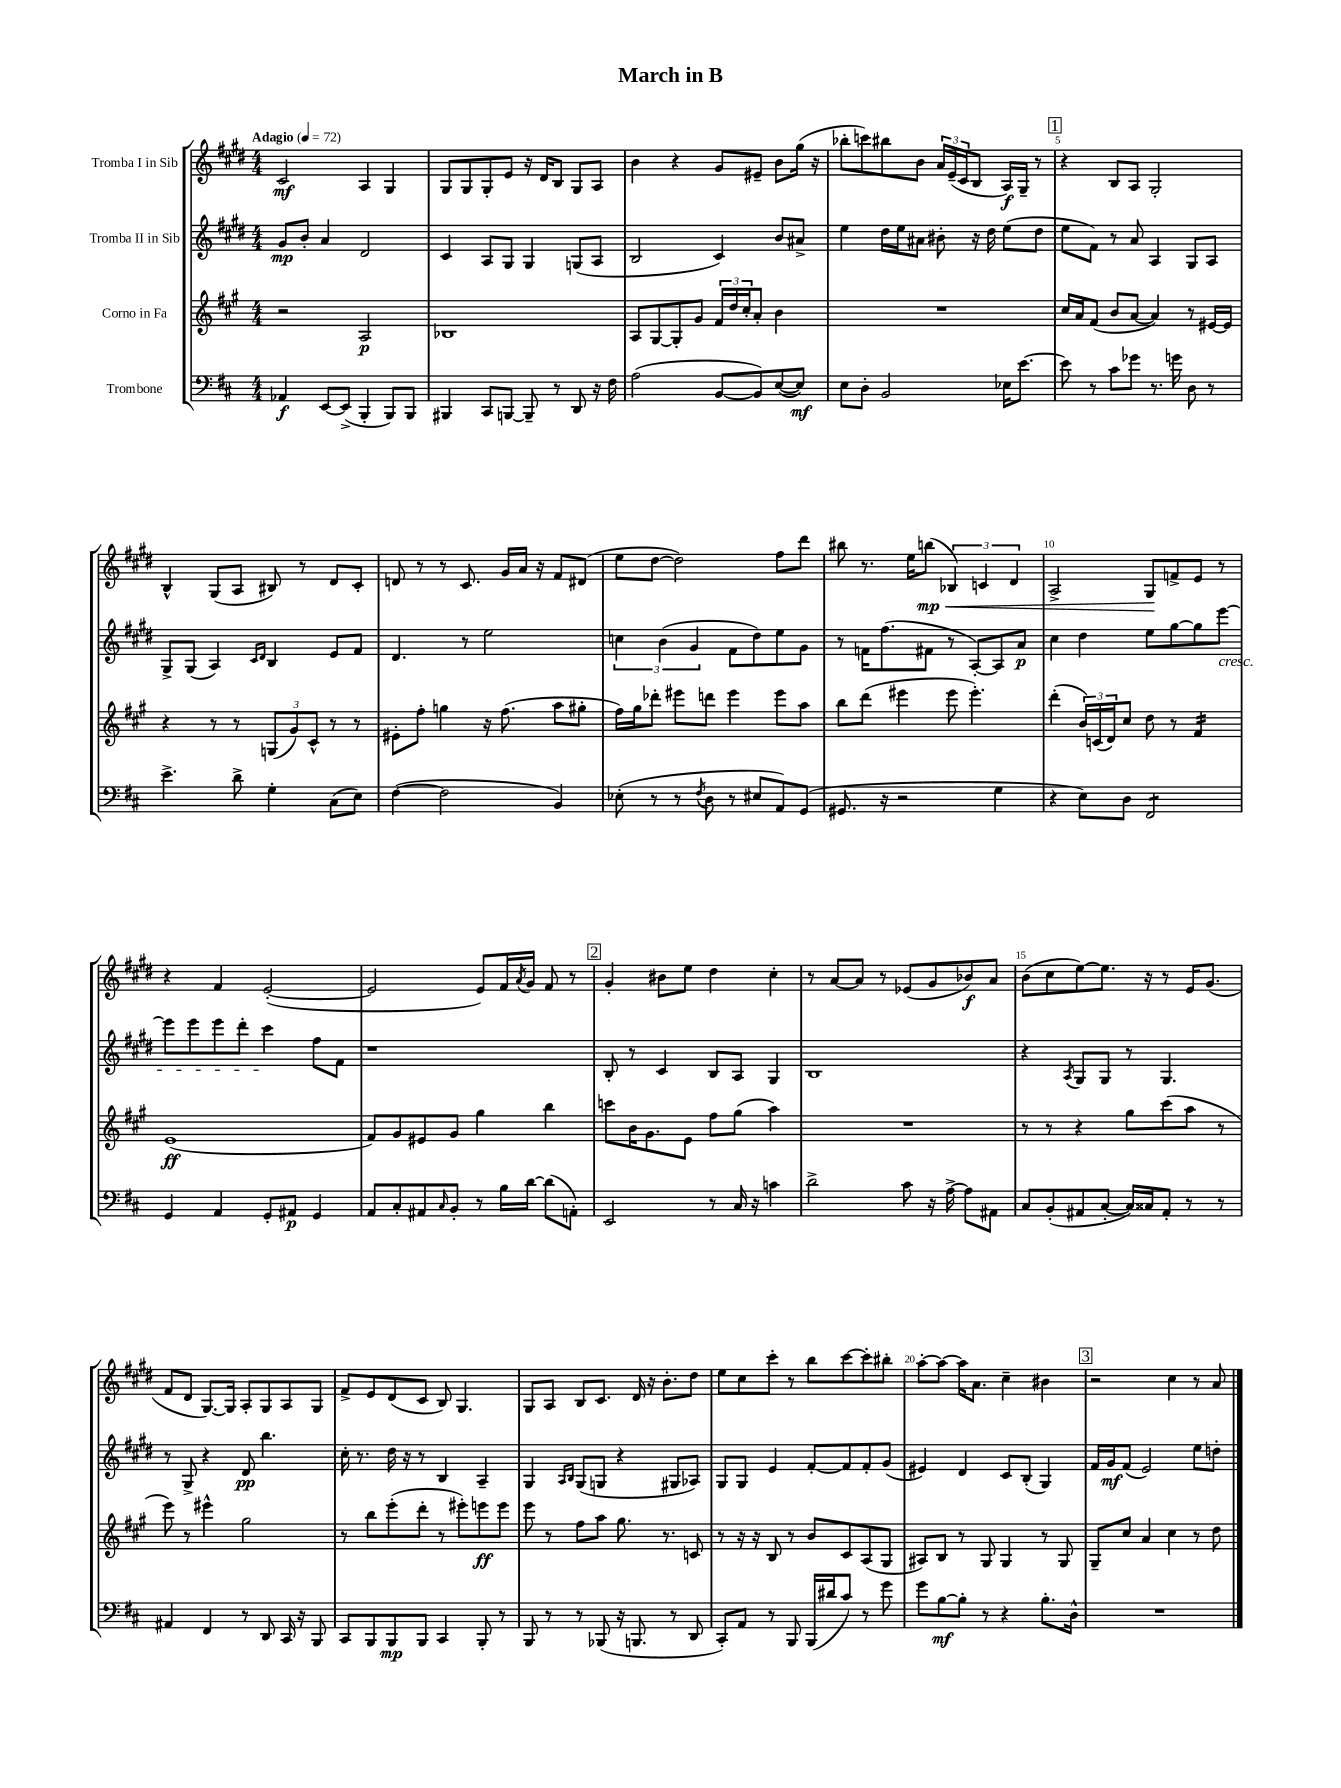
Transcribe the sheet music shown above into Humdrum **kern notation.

**kern	**dynam	**kern	**dynam	**kern	**dynam	**kern	**dynam
*part4	*part4	*part3	*part3	*part2	*part2	*part1	*part1
*staff4	*staff4	*staff3	*staff3	*staff2	*staff2	*staff1	*staff1
*I"Trombone	*	*I"Corno in Fa	*	*I"Tromba II in Sib	*	*I"Tromba I in Sib	*
*clefF4	*	*clefG2	*	*clefG2	*	*clefG2	*
*k[f#c#]	*	*k[f#c#g#]	*	*k[f#c#g#d#]	*	*k[f#c#g#d#]	*
*M4/4	*	*M4/4	*	*M4/4	*	*M4/4	*
*MM72	*	*MM72	*	*MM72	*	*MM72	*
=1	=1	=1	=1	=1	=1	=1	=1
!	!	!	!	!	!	!LO:TX:a:B:t=Adagio	!
4AA-X/	f	2r	.	8g#/L	mp	2c#/	mf
.	.	.	.	8b'/J	.	.	.
[8EE/L	.	.	.	4a/	.	.	.
(8EE^/J]	.	.	.	.	.	.	.
4BBB'/	.	2A/	p	2d#/	.	4A/	.
8BBB/L)	.	.	.	.	.	4G#/	.
8BBB/J	.	.	.	.	.	.	.
=2	=2	=2	=2	=2	=2	=2	=2
4BBB#X/	.	1B-X	.	4c#/	.	8G#/L	.
.	.	.	.	.	.	8G#/	.
8CC#/L	.	.	.	8A/L	.	8G#'/	.
[8BBBn/J	.	.	.	8G#/J	.	8e/J	.
8BBB~/]	.	.	.	4G#/	.	16r	.
.	.	.	.	.	.	16d#/KL	.
8r	.	.	.	.	.	8B/J	.
8DD/	.	.	.	(8Gn/L	.	8G#/L	.
16r	.	.	.	8A/J	.	8A/J	.
16F#\	.	.	.	.	.	.	.
=3	=3	=3	=3	=3	=3	=3	=3
(2A\	.	8A/L	.	2B/	.	4b\	.
.	.	[8G#/	.	.	.	.	.
.	.	8G#'/]	.	.	.	4r	.
.	.	8g#/J	.	.	.	.	.
[8BB/L	.	24f#/LL	.	4c#/)	.	8g#/L	.
.	.	24dd/	.	.	.	.	.
.	.	24cc#'/J	.	.	.	.	.
8BB/])	.	8a'/J	.	.	.	8e#X~/J	.
([8E/	.	4b\	.	8b/L	.	8b\L	.
8E/J])	mf	.	.	8a#X^/J	.	(16gg#\Jk	.
.	.	.	.	.	.	16r	.
=4	=4	=4	=4	=4	=4	=4	=4
8E\L	.	1r	.	4ee\	.	8bb-X'\L	.
8D'\J	.	.	.	.	.	8cccn\)	.
2BB/	.	.	.	16dd#\LL	.	8bb#X\	.
.	.	.	.	16ee\J	.	.	.
.	.	.	.	8a#X\J	.	8b\J	.
.	.	.	.	8b#X'\	.	24a/LL	.
.	.	.	.	.	.	(24e~/	.
.	.	.	.	.	.	24c#/J	.
.	.	.	.	16r	.	8B/J	.
.	.	.	.	16dd#\	.	.	.
16E-X\KL	.	.	.	(8ee\L	.	16A/LL)	f
[8.e\J	.	.	.	.	.	16G#~/JJ	.
.	.	.	.	8dd#\J	.	8r	.
!!LO:REH:place=s1:t=1
=5	=5	=5	=5	=5	=5	=5	=5
8e\]	.	16cc#/LL	.	8ee\L	.	4r	.
.	.	16a/J	.	.	.	.	.
8r	.	(8f#/J	.	8f#\J)	.	.	.
8c#\L	.	8b/L	.	8r	.	8B/L	.
8g-X\J	.	[8a/J	.	8a/	.	8A/J	.
8.r	.	4a/])	.	4A/	.	2G#'/	.
16gn\	.	.	.	.	.	.	.
8D\	.	8r	.	8G#/L	.	.	.
8r	.	[16e#X/LL	.	8A/J	.	.	.
.	.	16e#/JJ]	.	.	.	.	.
!!LO:LB:g=z
=6	=6	=6	=6	=6	=6	=6	=6
4.e^\	.	4r	.	8G#^/L	.	4B^^/	.
.	.	.	.	(8G#/J	.	.	.
.	.	8r	.	4A/)	.	(8G#/L	.
8d^\	.	8r	.	.	.	8A/J	.
.	.	.	.	16qqc#/LL	.	.	.
.	.	.	.	16qqd#/JJ	.	.	.
4G'\	.	(12Gn/L	.	4B/	.	8B#X/)	.
.	.	12g#/)	.	.	.	.	.
.	.	.	.	.	.	8r	.
.	.	12c#^^/J	.	.	.	.	.
(8C#\L	.	8r	.	8e/L	.	8d#/L	.
8E\J)	.	8r	.	8f#/J	.	8c#'/J	.
=7	=7	=7	=7	=7	=7	=7	=7
([4F#\	.	8e#X'\L	.	4.d#/	.	8dn/	.
.	.	8ff#'\J	.	.	.	8r	.
2F#\]	.	4ggn\	.	.	.	8r	.
.	.	.	.	8r	.	8.c#/	.
.	.	16r	.	2ee\	.	.	.
.	.	(8.ff#\	.	.	.	16g#/LL	.
.	.	.	.	.	.	16a/JJ	.
.	.	.	.	.	.	16r	.
4BB/)	.	8aa\L	.	.	.	8f#/L	.
.	.	8gg#X'\J	.	.	.	(8d#X/J	.
=8	=8	=8	=8	=8	=8	=8	=8
(8E-X'\	.	16ff#\LL)	.	6ccn\	.	8ee\L	.
.	.	16gg#\J	.	.	.	.	.
8r	.	8ddd-X'\J	.	.	.	[8dd#\J	.
.	.	.	.	(6b\	.	.	.
8r	.	8eee#X\L	.	.	.	2dd#\])	.
.	.	.	.	6g#/	.	.	.
8qF#/	.	.	.	.	.	.	.
8D\	.	8dddn\J	.	.	.	.	.
8r	.	4eee#\	.	8f#\L	.	.	.
8E#X/L	.	.	.	8dd#\)	.	.	.
8AA/)	.	8eee#\L	.	8ee\	.	8ff#\L	.
(8GG/J	.	8aa\J	.	8g#\J	.	8ddd#\J	.
=9	=9	=9	=9	=9	=9	=9	=9
8.GG#X/	.	8bb\L	.	8r	.	8bb#X\	.
.	.	(8ddd\J	.	16fn\KL	.	8.r	.
16r	.	.	.	(8.ff#\	.	.	.
2r	.	4eee#X\	.	.	.	.	.
.	.	.	.	.	.	16ee\KL	.
!	!	!	!	!	!	!	!LO:HP:b
.	.	.	.	8f#X\J	.	(8bbn\J	< mp
.	.	8eee#\	.	8r	.	6B-X/)	.
.	.	4.eee#'\)	.	[8A'/L)	.	.	.
.	.	.	.	.	.	6cn/	.
4G\	.	.	.	8A/]	.	.	.
.	.	.	.	.	.	6d#/	.
.	.	.	.	8a/J	p	.	.
=10	=10	=10	=10	=10	=10	=10	=10
4r	.	(4ddd'\	.	4cc#\	.	2A^/	.
8E\L)	.	24b/LL)	.	4dd#\	.	.	.
.	.	(24cn/	.	.	.	.	.
.	.	24d/J)	.	.	.	.	.
8D\J	.	8cc#/J	.	.	.	.	.
*tremolo	*	*	*	*	*	*	*
8FF#/L	.	8dd\	.	8ee\L	.	8G#/L	.
8FF#/	.	8r	.	[8gg#\	.	8fn^/	[
*	*	*tremolo	*	*	*	*	*
8FF#/	.	16f#/LL	.	8gg#\]	.	8e/J	.
.	.	16f#/	.	.	.	.	.
!	!	!	!	!LO:TX:b:i:t=cresc.	!	!	!
8FF#/J	.	16f#/	.	[8eee\J	.	8r	.
*Xtremolo	*	*	*	*	*	*	*
.	.	16f#/JJ	.	.	.	.	.
*	*	*Xtremolo	*	*	*	*	*
!!LO:LB:g=z
=11	=11	=11	=11	=11	=11	=11	=11
4GG/	.	(1e	ff	8eee\L]	.	4r	.
.	.	.	.	8eee\	.	.	.
4AA/	.	.	.	8eee\	.	4f#/	.
.	.	.	.	8ddd#'\J	.	.	.
8GG'/L	.	.	.	4ccc#\	.	([2e'/	.
8AA#X/J	p	.	.	.	.	.	.
4GG/	.	.	.	8ff#\L	.	.	.
.	.	.	.	8f#\J	.	.	.
=12	=12	=12	=12	=12	=12	=12	=12
8AA/L	.	8f#/L)	.	1r	.	2e/]	.
8C#'/	.	8g#/	.	.	.	.	.
8AA#X/	.	8e#X/	.	.	.	.	.
16qqC#/	.	.	.	.	.	.	.
8BB'/J	.	8g#/J	.	.	.	.	.
8r	.	4gg#\	.	.	.	8e/L)	.
16B\LL	.	.	.	.	.	16f#/L	.
.	.	.	.	.	.	8qa/	.
[16d\JJ	.	.	.	.	.	16g#/JJ	.
(8d\L]	.	4bb\	.	.	.	8f#/	.
8AAn'\J)	.	.	.	.	.	8r	.
!!LO:REH:place=s1:t=2
=13	=13	=13	=13	=13	=13	=13	=13
2EE/	.	8cccn\L	.	8B'/	.	4g#'/	.
.	.	16b\K	.	8r	.	.	.
.	.	8.g#\	.	.	.	.	.
.	.	.	.	4c#/	.	8b#X\L	.
.	.	8e\J	.	.	.	8ee\J	.
8r	.	8ff#\L	.	8B/L	.	4dd#\	.
16C#/	.	(8gg#\J	.	8A/J	.	.	.
16r	.	.	.	.	.	.	.
4cn\	.	4aa\)	.	4G#/	.	4cc#'\	.
=14	=14	=14	=14	=14	=14	=14	=14
2d^\	.	1r	.	1B	.	8r	.
.	.	.	.	.	.	[8a/L	.
.	.	.	.	.	.	8a/J]	.
.	.	.	.	.	.	8r	.
8c#\	.	.	.	.	.	(8e-X/L	.
16r	.	.	.	.	.	8g#/	.
[16A^\	.	.	.	.	.	.	.
8A\L]	.	.	.	.	.	8b-X/)	f
8AA#X\J	.	.	.	.	.	8a/J	.
=15	=15	=15	=15	=15	=15	=15	=15
8C#/L	.	8r	.	4r	.	(8b\L	.
(8BB'/	.	8r	.	.	.	8cc#\	.
.	.	.	.	8qA/	.	.	.
8AA#X/	.	4r	.	8G#/L	.	[8ee\)	.
[8C#'/J	.	.	.	8G#/J	.	8.ee\J]	.
16C#/LL])	.	8gg#\L	.	8r	.	.	.
16C##X/J	.	.	.	.	.	16r	.
8AA#'/J	.	(8ccc#\	.	4.G#/	.	8r	.
8r	.	8aa\J	.	.	.	16e/KL	.
.	.	.	.	.	.	(8.g#/J	.
8r	.	8r	.	.	.	.	.
!!LO:LB:g=z
=16	=16	=16	=16	=16	=16	=16	=16
4AA#X/	.	8eee\)	.	8r	.	8f#/L	.
.	.	8r	.	8G#^/	.	8d#/J	.
4FF#/	.	4eee#X^^\	.	4r	.	[8.G#/L)	.
.	.	.	.	.	.	16G#/Jk]	.
8r	.	2gg#\	.	8d#/	pp	8A'/L	.
8DD/	.	.	.	4.bb\	.	8G#/	.
16CC#/	.	.	.	.	.	8A/	.
16r	.	.	.	.	.	.	.
8BBB/	.	.	.	.	.	8G#/J	.
=17	=17	=17	=17	=17	=17	=17	=17
8CC#/L	.	8r	.	16cc#'\	.	8f#^/L	.
.	.	.	.	8.r	.	.	.
8BBB/	.	8bb\L	.	.	.	8e/	.
8BBB/	mp	(8eee'\	.	16dd#\	.	(8d#/	.
.	.	.	.	16r	.	.	.
8BBB/J	.	8ddd'\J	.	8r	.	8c#/J	.
4CC#/	.	8r	.	4B/	.	8B/)	.
.	.	8eee#X'\L)	.	.	.	4.G#/	.
8BBB'/	.	8eeen\	ff	4A~/	.	.	.
8r	.	8eee\J	.	.	.	.	.
=18	=18	=18	=18	=18	=18	=18	=18
8BBB/	.	8eee\	.	4G#/	.	8G#/L	.
8r	.	8r	.	.	.	8A/J	.
.	.	.	.	16qqA/LL	.	.	.
.	.	.	.	16qqB/JJ	.	.	.
8r	.	8ff#\L	.	(8G#/L	.	8B/L	.
(8BBB-X/	.	8aa\J	.	8Gn/J	.	8.c#/J	.
16r	.	8.gg#\	.	4r	.	.	.
8.BBBn/	.	.	.	.	.	16d#/	.
.	.	.	.	.	.	16r	.
.	.	8.r	.	.	.	8.b'\L	.
8r	.	.	.	8G#X/L	.	.	.
8DD/	.	8cn/	.	8A-X/J)	.	8dd#\J	.
=19	=19	=19	=19	=19	=19	=19	=19
8CC#'/L)	.	8r	.	8G#/L	.	8ee\L	.
8AA/J	.	16r	.	8G#/J	.	8cc#\	.
.	.	16r	.	.	.	.	.
8r	.	8B/	.	4e/	.	8ccc#'\J	.
8BBB/	.	8r	.	.	.	8r	.
(16BBB/LL	.	8b/L	.	[8f#'/L	.	8bb\L	.
16d#X/J	.	.	.	.	.	.	.
8c#/J)	.	8c#/	.	8f#/]	.	[8ccc#\	.
8r	.	(8A/	.	8f#'/	.	8ccc#'\]	.
8g\	.	8G#/J	.	(8g#/J	.	8bb#X'\J	.
=20	=20	=20	=20	=20	=20	=20	=20
8g\L	.	8A#X/L)	.	4e#X/)	.	[8aa'\L	.
[8B\	mf	8B/J	.	.	.	8aa\J_	.
8B'\J]	.	8r	.	4d#/	.	16aa\KL]	.
.	.	.	.	.	.	8.a\J	.
8r	.	8G#/	.	.	.	.	.
4r	.	4G#/	.	8c#/L	.	4cc#~\	.
.	.	.	.	(8B'/J	.	.	.
8.B'\L	.	8r	.	4G#/)	.	4b#X\	.
.	.	8G#/	.	.	.	.	.
16D^^\Jk	.	.	.	.	.	.	.
!!LO:REH:place=s1:t=3
=21	=21	=21	=21	=21	=21	=21	=21
1r	.	8G#~/L	.	16f#/LL	.	2r	.
.	.	.	.	16g#/J	mf	.	.
.	.	8cc#/J	.	(8f#/J	.	.	.
.	.	4a/	.	2e/)	.	.	.
.	.	4cc#\	.	.	.	4cc#\	.
.	.	8r	.	8ee\L	.	8r	.
.	.	8dd\	.	8ddn'\J	.	8a/	.
==	==	==	==	==	==	==	==
*-	*-	*-	*-	*-	*-	*-	*-
